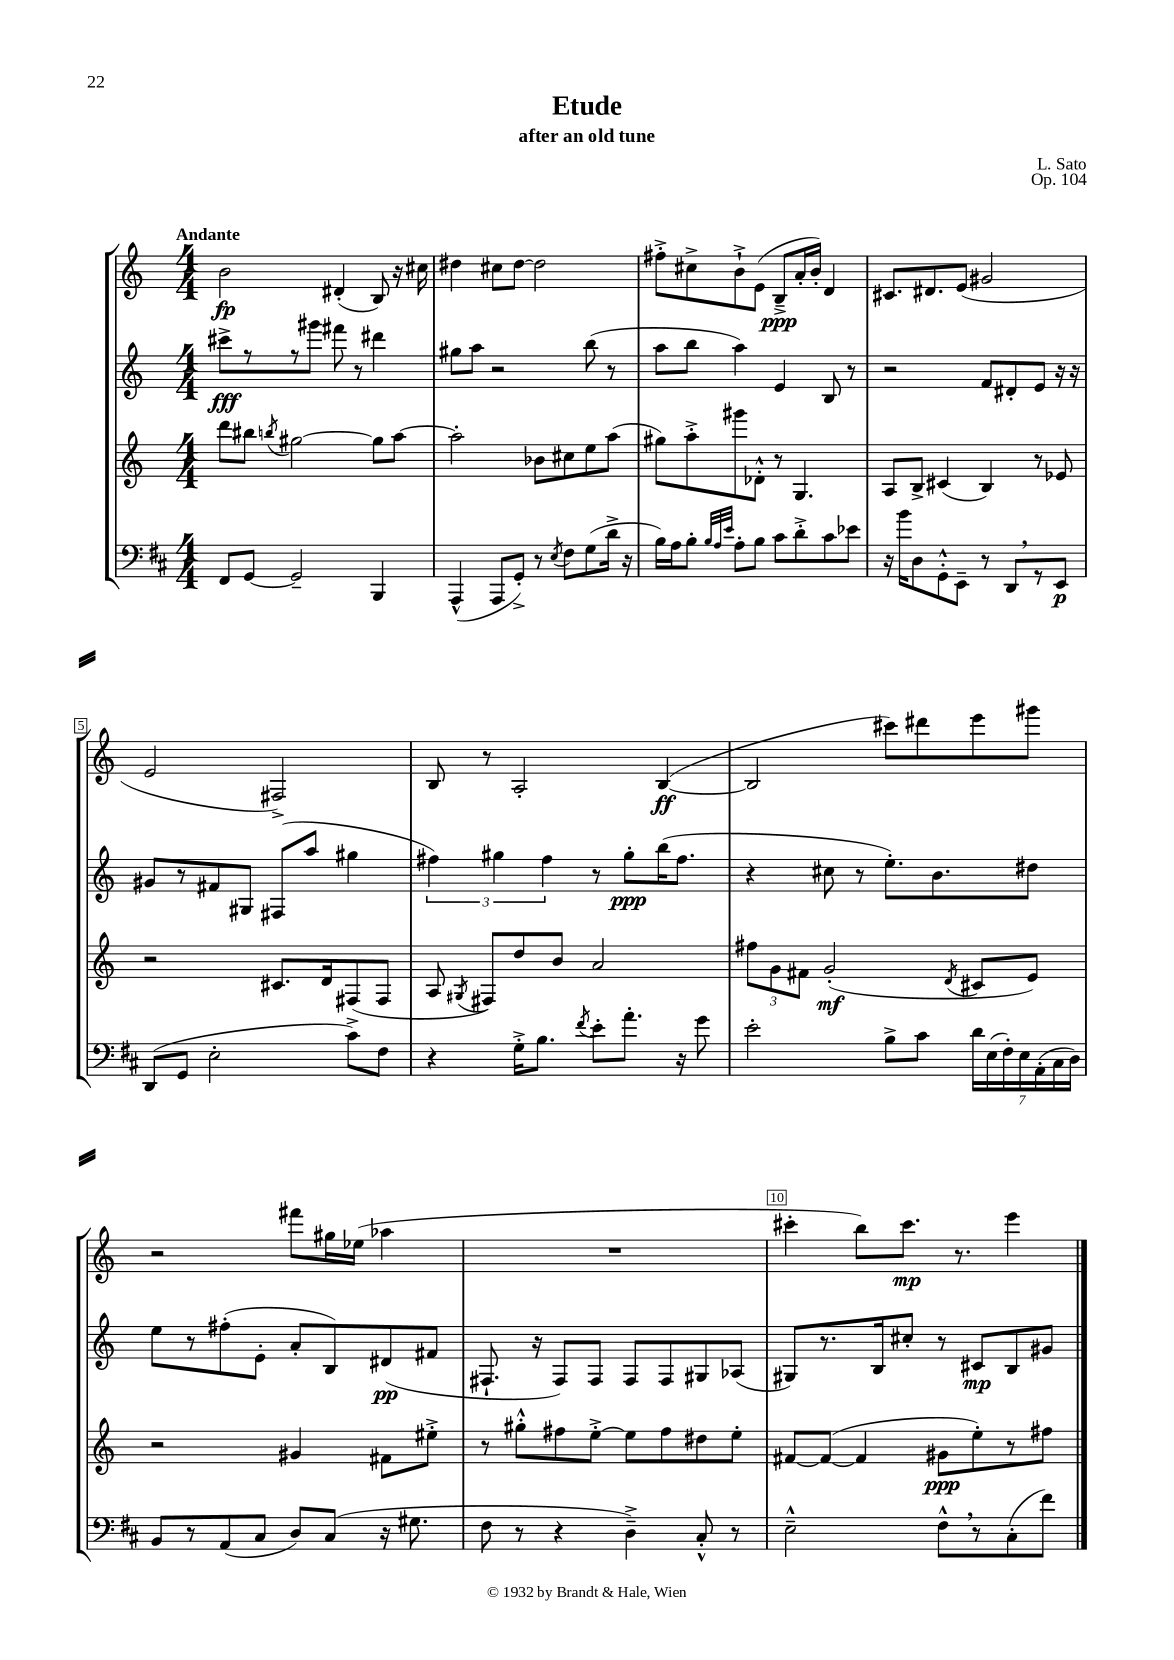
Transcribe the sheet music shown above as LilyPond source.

\header { title = "Etude" composer = "L. Sato" subtitle = "after an old tune" opus = "Op. 104" }
<<
\new StaffGroup <<
\new Staff = "s0" {
    \clef treble \key c \major \numericTimeSignature \time 4/4 \tempo "Andante"
    \autoBeamOff b'2\fp dis'4-.( b8) r16 cis''16 |
    dis''4 cis''8[ dis''8]~ dis''2 |
    fis''8[-.-> cis''8-> b'8-!-> e'8]( b8[--->\ppp a'16-. b'16]-.) d'4 |
    cis'8.[ dis'8. e'8]( gis'2 |
    e'2 fis2->) |
    b8 r8 a2-. b4~\ff( |
    b2 cis'''8[) dis'''8 e'''8 gis'''8] |
    r2 fis'''8[ gis''16 ees''16]( aes''4 |
    R1 |
    cis'''4-. b''8[) cis'''8.]\mp r8. e'''4 \bar "|." |
}
\new Staff = "s1" {
    \clef treble \key c \major \numericTimeSignature \time 4/4
    \autoBeamOff cis'''8[->\fff r8 r8 gis'''8] fis'''8 r8 dis'''4 |
    gis''8[ a''8] r2 b''8( r8 |
    a''8[ b''8] a''4) e'4 b8 r8 |
    r2 f'8[ dis'8-. e'8] r16 r16 |
    gis'8[ r8 fis'8 gis8] fis8[( a''8] gis''4 |
    \tuplet 3/2 { fis''4) gis''4 fis''4 } r8 gis''8[-.\ppp b''16( fis''8.] |
    r4 cis''8 r8 e''8.[-.) b'8. dis''8] |
    e''8[ r8 fis''8-.( e'8]-. a'8[-. b8) dis'8\pp( fis'8] |
    fis8.-! r16 fis8[) fis8] fis8[ fis8 gis8 aes8]( |
    gis8[) r8. b16 cis''8]-. r8 cis'8[\mp b8 gis'8] \bar "|." |
}
\new Staff = "s2" {
    \clef treble \key c \major \numericTimeSignature \time 4/4
    \autoBeamOff d'''8[ bis''8] \acciaccatura { b''8 } gis''2~ gis''8[ a''8]~ |
    a''2-. bes'8[ cis''8 e''8 a''8]( |
    gis''8[) a''8-.-> gis'''8 des'8]-.-^ r8 g4. |
    a8[ b8]-> cis'4( b4) r8 ees'8 |
    r2 cis'8.[ d'16 fis8( fis8] |
    a8 \acciaccatura { gis8 } fis8[) d''8 b'8] a'2 |
    \tuplet 3/2 { fis''8[ g'8 fis'8] } g'2-.\mf( \acciaccatura { d'8 } cis'8[ e'8]) |
    r2 gis'4 fis'8[ eis''8]-.-> |
    r8 gis''8[-.-^ fis''8 e''8]~-.-> e''8[ fis''8 dis''8 e''8]-. |
    fis'8[~ fis'8]~( fis'4 gis'8[\ppp e''8-.) r8 fis''8] \bar "|." |
}
\new Staff = "s3" {
    \clef bass \key d \major \numericTimeSignature \time 4/4
    \autoBeamOff fis,8[ g,8]~ g,2-- b,,4 |
    a,,4-^( a,,8[ g,8]-.->) r8 \acciaccatura { e8 } fis8[ g8( d'16]-> r16 |
    b16[) a16 b8]-. \grace { b32[ a32 e'32] } a8[-. b8] cis'8[ d'8-.-> cis'8 ees'8] |
    r16 b'16[ d8 g,8-.-^ e,8]-- r8 d,8[ \breathe r8 e,8]\p |
    d,8[( g,8] e2-. cis'8[->) fis8] |
    r4 g16[-.-> b8.] \acciaccatura { fis'8 } e'8[-. a'8.]-. r16 g'8 |
    e'2-. b8[-> cis'8] \tuplet 7/4 { d'16[ e16( fis16-.) e16 a,16-.( cis16 d16]) } |
    b,8[ r8 a,8( cis8] d8[) cis8]( r16 gis8. |
    fis8 r8 r4 d4--->) cis8-.-^ r8 |
    e2---^ fis8[-^ \breathe r8 cis8-.( fis'8]) \bar "|." |
}
>>
>>
\layout { \context { \Score \override BarNumber.break-visibility = ##(#f #t #t) barNumberVisibility = #(every-nth-bar-number-visible 5) \override BarNumber.stencil = #(make-stencil-boxer 0.1 0.3 ly:text-interface::print) } }
